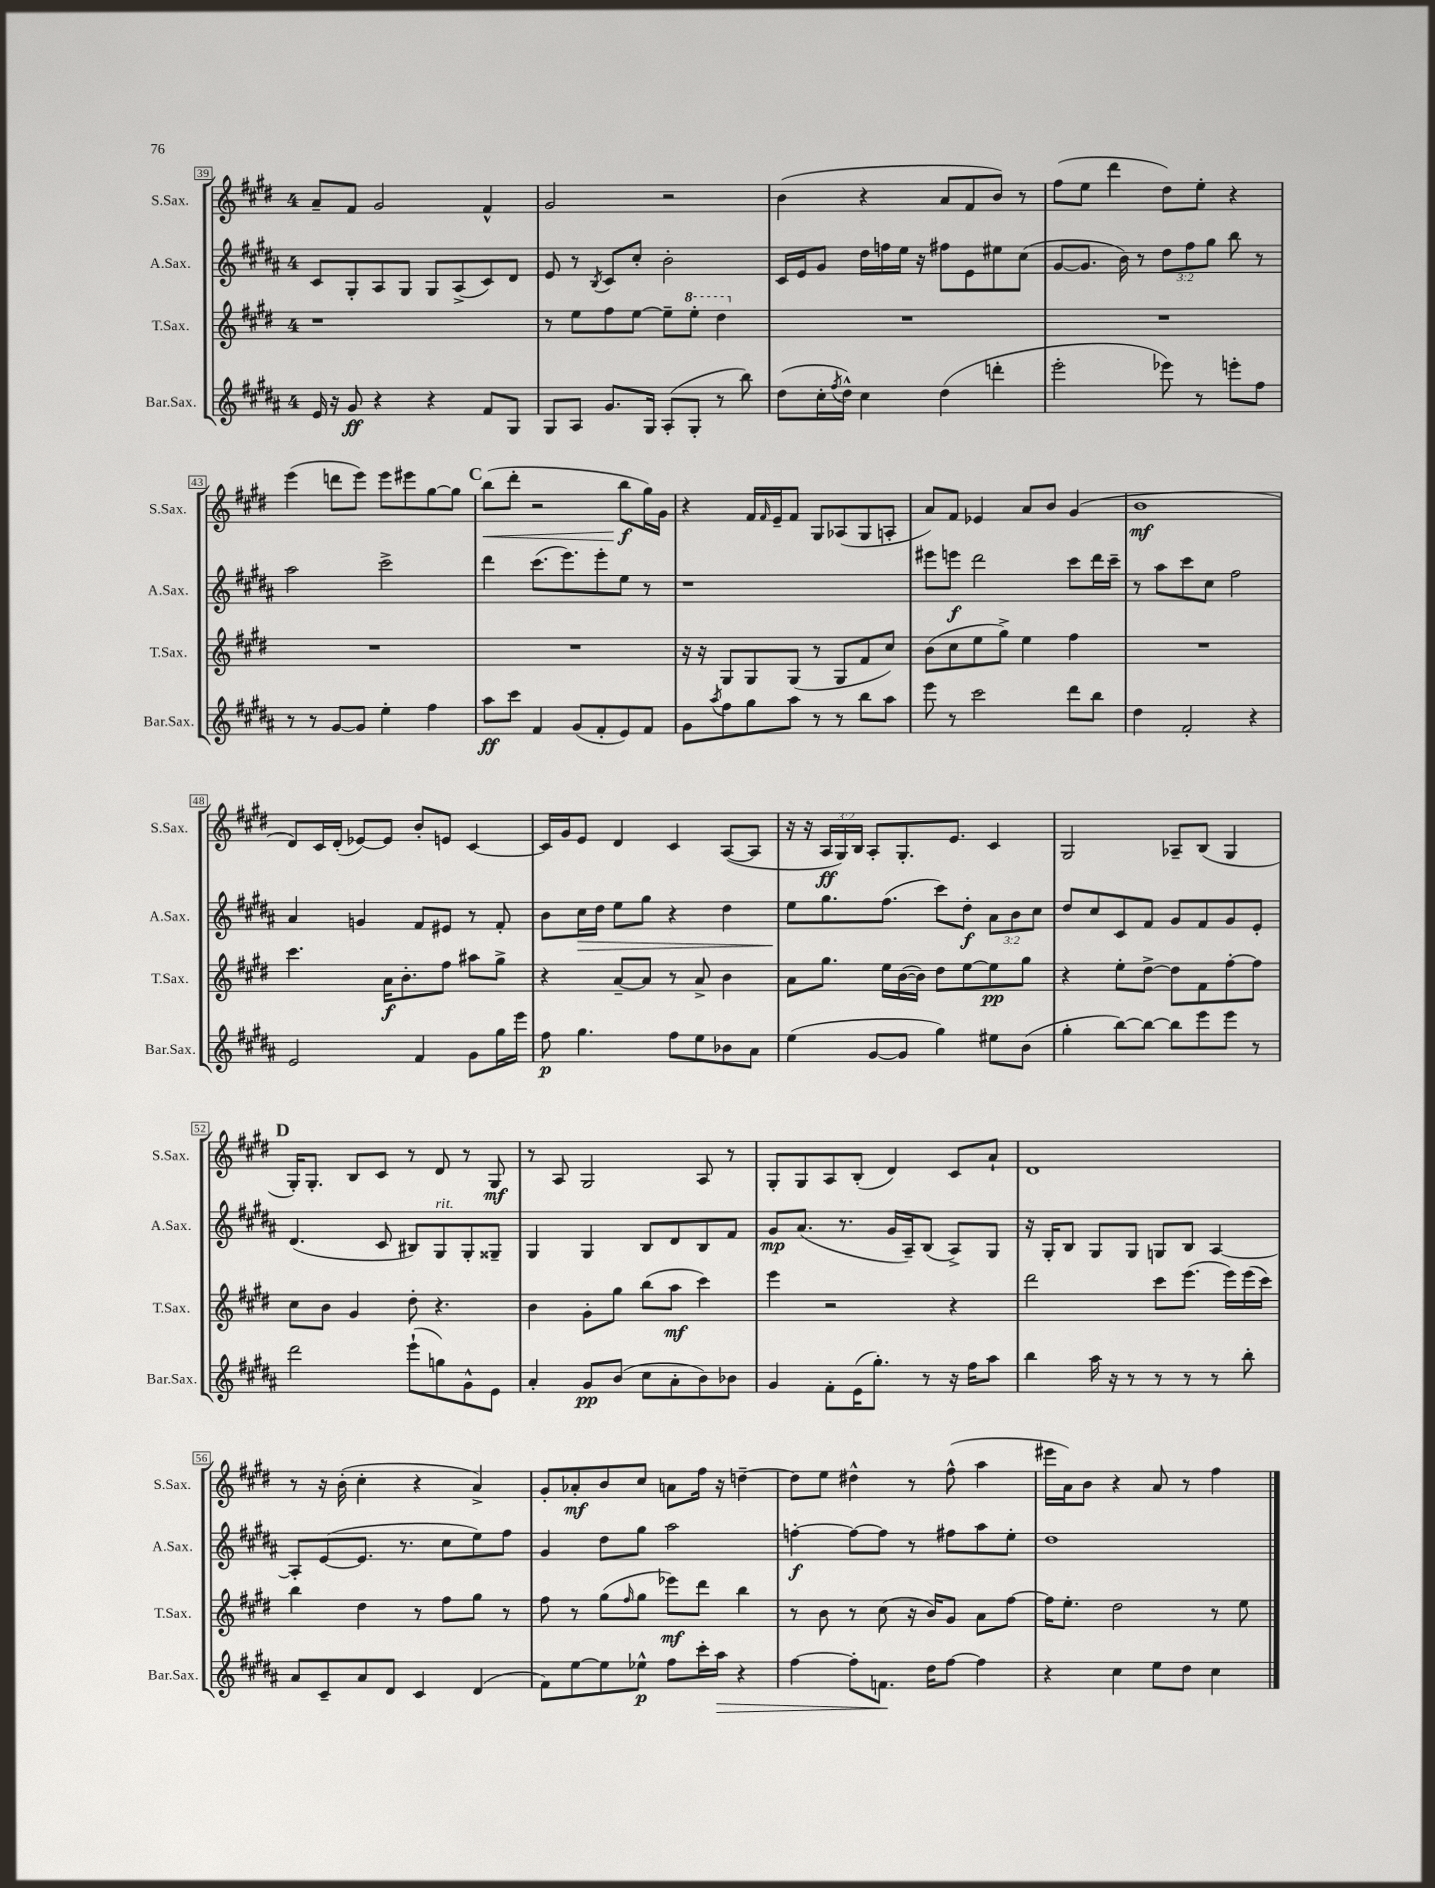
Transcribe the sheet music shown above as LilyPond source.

<<
\new StaffGroup <<
\new Staff = "s0" \with { instrumentName = "S.Sax." shortInstrumentName = "S.Sax." } {
    \clef treble \key e \major \once \override Staff.TimeSignature.style = #'single-digit \time 4/4 \override Staff.TupletNumber.text = #tuplet-number::calc-fraction-text
    a'8-- fis'8 gis'2 fis'4-^ |
    gis'2 r2 |
    b'4( r4 a'8 fis'8 b'8) r8 |
    fis''8( e''8 dis'''4 dis''8) e''8-. r4 |
    e'''4( d'''8 e'''8) e'''8 eis'''8 gis''8~ gis''8 |
    \mark \markup { \bold "C" } b''8\<( dis'''8-. r2 b''8\f\! gis''16) gis'16 |
    r4 fis'16 \grace { fis'16 } e'16-- fis'8 gis8 aes8( gis8 a8-. |
    a'8) fis'8 ees'4 a'8 b'8 gis'4( |
    b'1\mf |
    dis'8) cis'16 dis'16-.( ees'8~) ees'8 b'8-. e'8 cis'4~ |
    cis'16 gis'16 e'8 dis'4 cis'4 a8~( a8 |
    r16 r16 \tuplet 3/2 { a16\ff gis16) b16 } a8-. gis8.-. e'8. cis'4 |
    gis2 aes8-- b8( gis4 |
    \mark \markup { \bold "D" } gis16-.) gis8.-. b8 cis'8 r8 dis'8 r8 gis8\mf |
    r8 a8 gis2 a8 r8 |
    gis8-. gis8 a8 b8-.( dis'4) cis'8 a'8-! |
    dis'1 |
    r8 r16 b'16-.( cis''4-. r4 a'4->) |
    gis'8-. aes'8-.\mf b'8 cis''8 a'8 fis''16 r16 d''4~-- |
    d''8 e''8 dis''4-^ r8 fis''8-^( a''4 |
    eis'''16 a'16) b'8 r4 a'8 r8 fis''4 \bar "|." |
}
\new Staff = "s1" \with { instrumentName = "A.Sax." shortInstrumentName = "A.Sax." } {
    \clef treble \key b \major \once \override Staff.TimeSignature.style = #'single-digit \time 4/4 \override Staff.TupletNumber.text = #tuplet-number::calc-fraction-text
    cis'8 gis8-. ais8 gis8 gis8 ais8->( cis'8) dis'8 |
    e'8 r8 \acciaccatura { b8 } cis'8 cis''8-. b'2-. |
    cis'16 e'16 gis'8 dis''16 f''16 e''16 r16 fis''8 e'8 eis''8 cis''8( |
    gis'8~ gis'8. b'16) r8 \tuplet 3/2 { dis''8 fis''8 gis''8 } b''8 r8 |
    ais''2 cis'''2-> |
    \mark \markup { \bold "C" } dis'''4 cis'''8.( e'''8.) e'''8-. e''8 r8 |
    r1 |
    eis'''8 e'''8\f dis'''2 cis'''8 dis'''16 cis'''16-- |
    r8 ais''8 cis'''8 cis''8 fis''2 |
    ais'4 g'4 fis'8 eis'8 r8 fis'8-. |
    b'8 cis''16\> dis''16 e''8 gis''8 r4 dis''4 |
    e''8\! gis''8. fis''8.( cis'''8) dis''8-.\f \tuplet 3/2 { ais'8 b'8 cis''8 } |
    dis''8 cis''8 cis'8 fis'8 gis'8 fis'8 gis'8 e'8-. |
    \mark \markup { \bold "D" } dis'4.( cis'8 bis8) gis8^\markup { \italic "rit." } gis8-. gisis8-- |
    gis4 gis4 b8 dis'8 b8 fis'8 |
    gis'8\mp ais'8.( r8. gis'16 ais16--) b8( ais8->) gis8 |
    r16 gis16-. b8 gis8 gis8 g8 b8 ais4~ |
    ais8-. e'8~( e'8. r8. cis''8 e''8) fis''8 |
    gis'4 dis''8 gis''8 ais''2 |
    f''4~-.\f f''8~ f''8 r8 fis''8 ais''8 e''8-. |
    dis''1 \bar "|." |
}
\new Staff = "s2" \with { instrumentName = "T.Sax." shortInstrumentName = "T.Sax." } {
    \clef treble \key e \major \once \override Staff.TimeSignature.style = #'single-digit \time 4/4
    r1 |
    r8 e''8 fis''8 e''8~ e''8-- \ottava #1 e'''8-. dis'''4 \ottava #0 |
    R1 |
    R1 |
    R1 |
    \mark \markup { \bold "C" } R1 |
    r16 r16 gis8 gis8 gis8( r8 gis8 fis'8 cis''8) |
    b'8( cis''8 e''8 gis''8->) e''4 fis''4 |
    R1 |
    cis'''4. a'16\f b'8.-. fis''8 ais''8 gis''8-> |
    r4 a'8~-- a'8 r8 a'8-> b'4 |
    a'8 gis''8. e''16 b'16~( b'16) dis''8 e''8~ e''8\pp gis''8 |
    r4 e''8-. dis''8~-> dis''8 fis'8 fis''8~-. fis''8 |
    \mark \markup { \bold "D" } cis''8 b'8 gis'4 dis''8-. r4. |
    b'4 gis'8-. gis''8 b''8( a''8\mf cis'''4) |
    e'''4 r2 r4 |
    dis'''2 cis'''8 e'''8.( e'''16) e'''16( cis'''16) |
    b''4 dis''4 r8 fis''8 gis''8 r8 |
    fis''8 r8 gis''8( \grace { fis''16 } gis''8 ees'''8\mf) dis'''8 b''4 |
    r8 b'8 r8 cis''8( r16 b'16) gis'8 a'8 fis''8~ |
    fis''16 e''8.-. dis''2 r8 e''8 \bar "|." |
}
\new Staff = "s3" \with { instrumentName = "Bar.Sax." shortInstrumentName = "Bar.Sax." } {
    \clef treble \key b \major \once \override Staff.TimeSignature.style = #'single-digit \time 4/4
    e'16 r16 gis'8\ff r4 r4 fis'8 gis8 |
    gis8 ais8 gis'8. gis16 ais8-.( gis8-. r8 b''8) |
    dis''8( cis''16-. \acciaccatura { fis''8 } dis''16-^) cis''4 dis''4( d'''4-. |
    e'''2-. ees'''8) r8 e'''8-. fis''8 |
    r8 r8 gis'8~ gis'8 e''4-. fis''4 |
    \mark \markup { \bold "C" } ais''8\ff cis'''8 fis'4 gis'8( fis'8-. e'8) fis'8 |
    gis'8 \acciaccatura { ais''8 } fis''8 gis''8 ais''8 r8 r8 b''8 ais''8 |
    e'''8 r8 cis'''2 dis'''8 b''8 |
    dis''4 fis'2-. r4 |
    e'2 fis'4 gis'8 gis''16 e'''16 |
    fis''8\p gis''4. fis''8 e''8 bes'8 ais'8 |
    e''4( gis'8~ gis'8 gis''4) eis''8 b'8( |
    gis''4-. b''8~) b''8~ b''8 e'''8 e'''8 r8 |
    \mark \markup { \bold "D" } dis'''2 e'''8-!( g''8) gis'8-^ e'8 |
    ais'4-. gis'8\pp b'8( cis''8 ais'8-. b'8) bes'8 |
    gis'4 fis'8-. e'16( gis''8.-.) r8 r16 fis''16 ais''8 |
    b''4 ais''16 r16 r8 r8 r8 r8 b''8-. |
    ais'8 cis'8-- ais'8 dis'8 cis'4 dis'4( |
    fis'8) e''8~ e''8 ees''8-^\p fis''8 cis'''16-. ais''16\> r4 |
    fis''4~ fis''8-. f'8.\! dis''16 fis''8~ fis''4 |
    r4 cis''4 e''8 dis''8 cis''4 \bar "|." |
}
>>
>>
\layout { \context { \Score currentBarNumber = #39 \override BarNumber.stencil = #(make-stencil-boxer 0.1 0.3 ly:text-interface::print) } }
